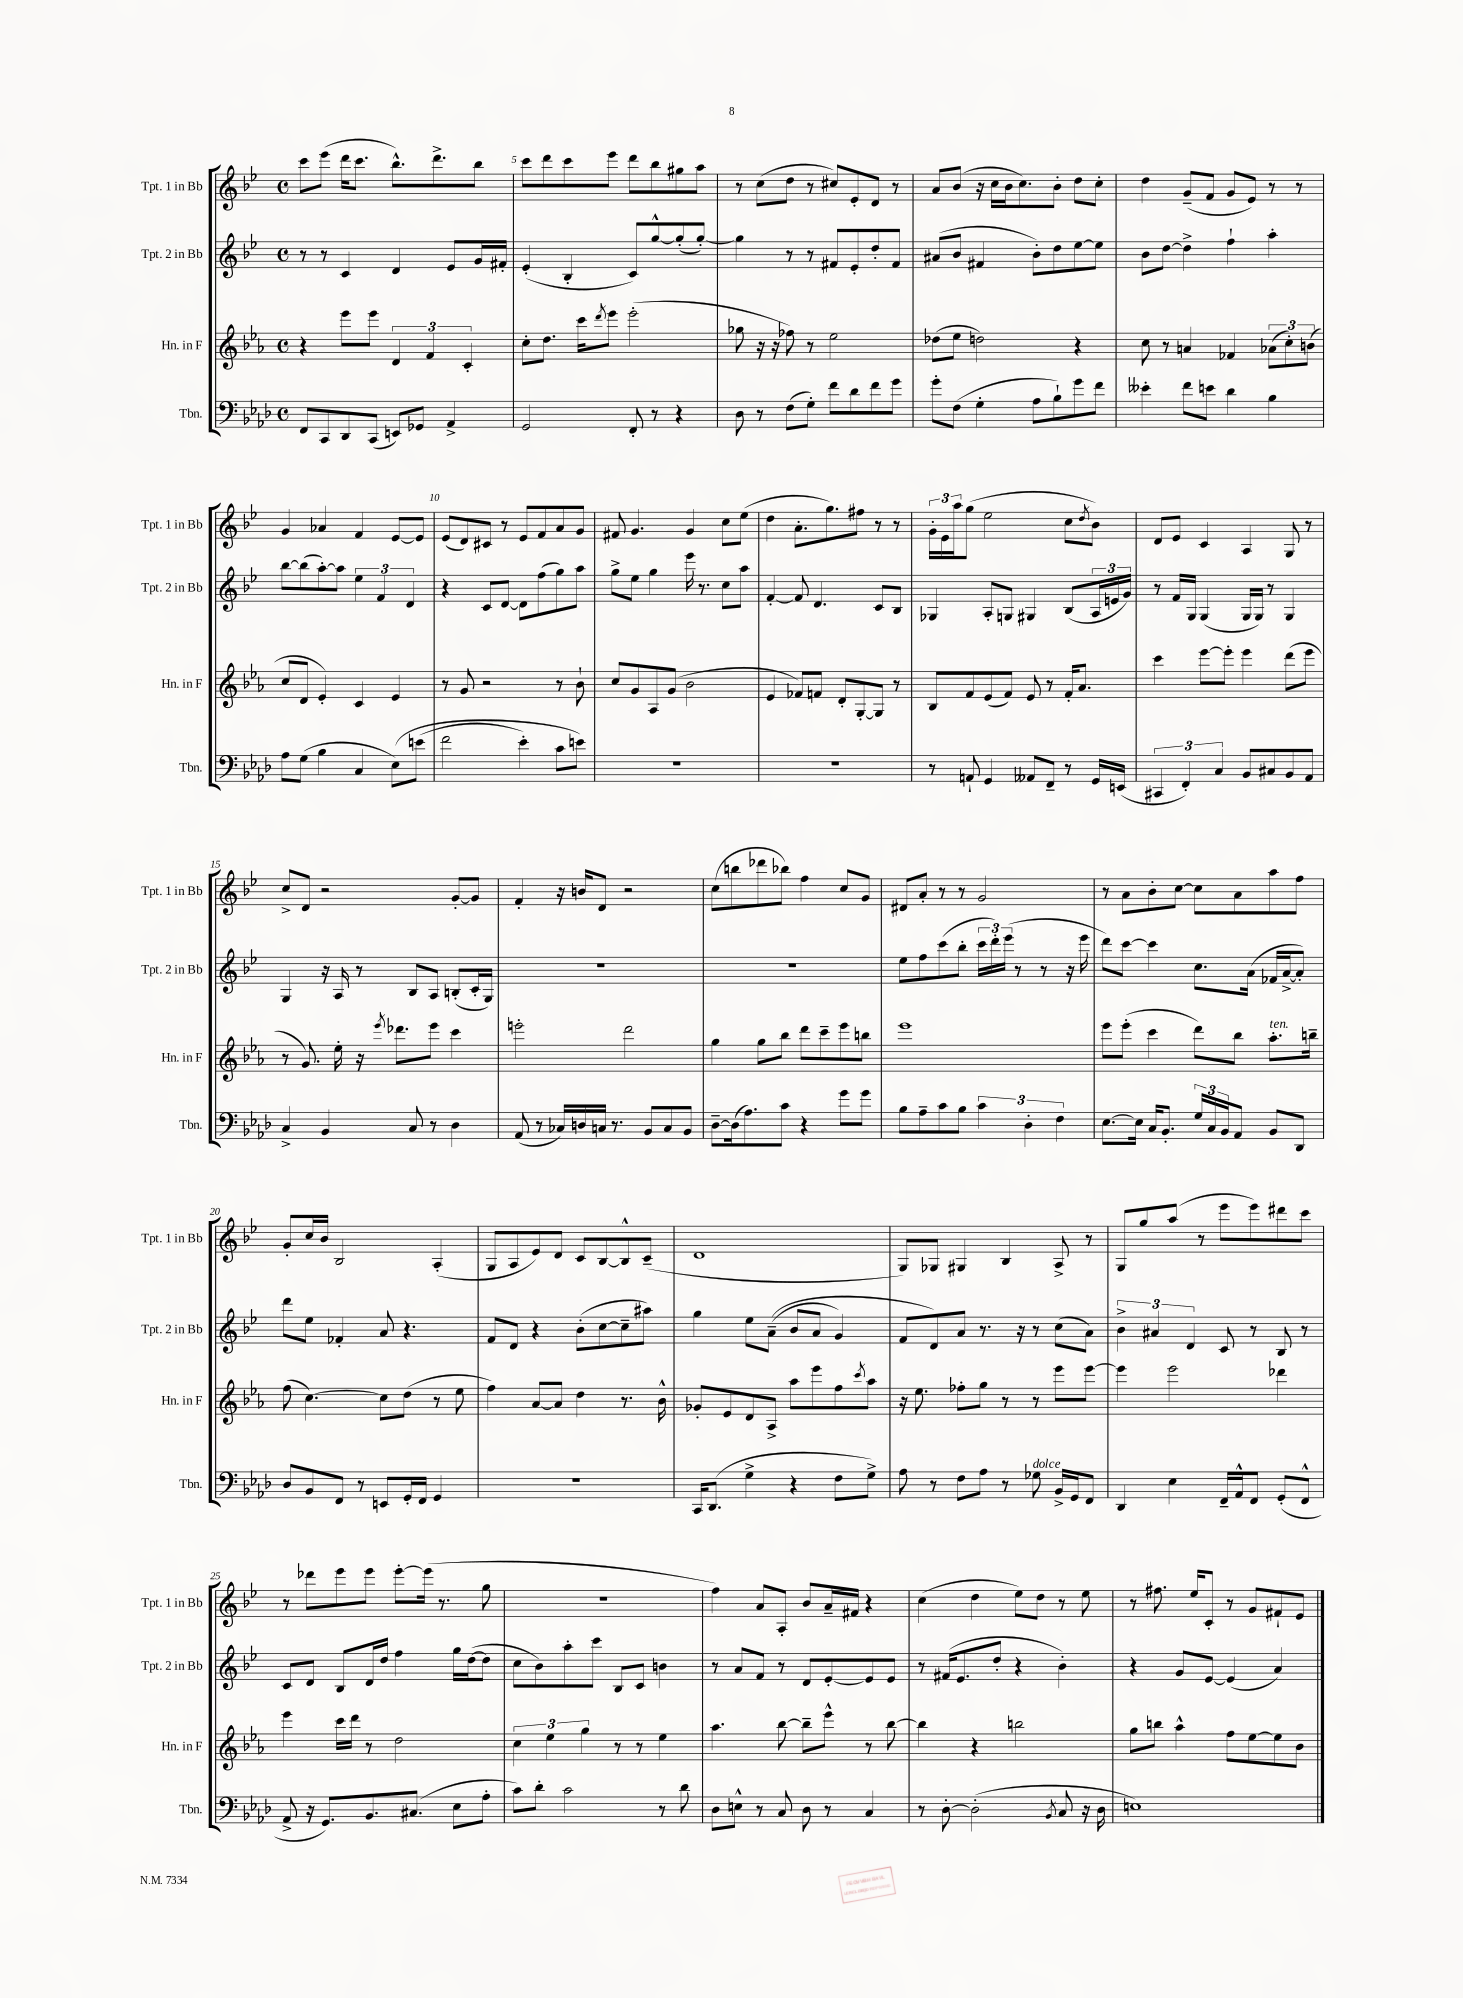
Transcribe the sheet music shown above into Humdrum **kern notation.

**kern	**kern	**kern	**kern
*staff4	*staff3	*staff2	*staff1
*clefF4	*clefG2	*clefG2	*clefG2
*k[b-e-a-d-]	*k[b-e-a-]	*k[b-e-]	*k[b-e-]
*M4/4	*M4/4	*M4/4	*M4/4
*met(c)	*met(c)	*met(c)	*met(c)
8FF	4r	8r	8ccc
8CC	.	8r	(8eee-
8DD-	8eee-	4c	16ddd
.	.	.	8.ccc
(8CC	8eee-	.	.
8EE)	6d	4d	8.bb-^^)
8GG-	.	.	.
.	6f	.	.
.	.	.	8.ddd^
4AA-^	.	8e-	.
.	6c'	.	.
.	.	16g	8bb-
.	.	16f#'	.
=	=	=	=
2GG	8cc'	(4e-'	8ccc
.	8.dd	.	8ddd
.	.	4B-'	8ccc
.	16ccc	.	.
.	8qddd	.	.
.	8eee-	.	8eee-
8FF'	(2eee-'	8c)	8ddd
8r	.	[8gg^^	8bb-
4r	.	(8gg']	8gg#
.	.	[8gg')	8aa
=	=	=	=
8D-	8gg-	4gg]	8r
8r	16r	.	(8cc
.	16r	.	.
(8F	8ff-)	8r	8dd
8G')	8r	8r	8r
8f	2ee-	8f#	8cc#)
8d-	.	8e-'	8e-'
8f	.	8dd'	8d
8g	.	8f#	8r
=	=	=	=
8g'	(8dd-	(8a#	8a
(8F	8ee-	8b-	(8b-
4G'	2dd)	4f#	16r
.	.	.	16cc
.	.	.	16b-
.	.	.	8.cc)
8A-	.	8b-')	.
8B-`)	.	8dd	8b-'
8g	4r	[8ee-	8dd
8f	.	8ee-]	8cc'
=	=	=	=
4e--'	8cc	8b-	4dd
.	8r	[8dd	.
8f	4a	4dd^]	(8g~
8e	.	.	8f
4d-	4f-	4ff`	8g
.	.	.	8e-)
4B-	(12a-	4aa'	8r
.	12cc')	.	.
.	.	.	8r
.	(12b	.	.
=	=	=	=
8A-	8cc	[8bb-	4g
(8G	8d	(8bb-]	.
4B-	4e-')	[8aa')	4a-
.	.	8aa]	.
4C	4c	6ee-	4f
.	.	6f	.
&(8E-)	4e-	.	[8e-
.	.	6d	.
(8e	.	.	8e-]
=	=	=	=
2f	8r	4r	(8e-
.	8g	.	8d)
.	2r	8c	8c#
.	.	[8d	8r
4e-')	.	8d]	8e-
.	.	(8ff	8f
8c	8r	8gg)	8a
8e&)	8b-`	8aa	8g
=	=	=	=
1r	8cc	8gg^	8f#
.	8g	8ee-	4.g
.	8A-	4gg	.
.	(8g	.	.
.	2b-	16eee-	4g
.	.	8.r	.
.	.	8cc	8cc
.	.	8aa	(8ee-
=	=	=	=
1r	4e-	[4f'	4dd
.	8f-)	8f]	8.a'
.	8f	4.d	.
.	.	.	8.gg)
.	8d'	.	.
.	[8G'	.	8ff#
.	8G]	8c	8r
.	8r	8B-	8r
=	=	=	=
8r	8B-	4G-	24g'
.	.	.	24e-
.	.	.	24aa
8AA`	8f	.	(8gg
4GG	(8e-	8A'	2ee-
.	8f)	8G	.
8AA--	8e-	4G#	.
8FF~	8r	.	.
8r	16f'	(8B-	8cc
.	8.a-	.	.
.	.	.	8qdd
16GG	.	24A	8b-)
.	.	24e	.
(16EE	.	.	.
.	.	24g)	.
=	=	=	=
6CC#	4ccc	8r	8d
.	.	16f	8e-
6FF')	.	.	.
.	.	16G	.
.	[8eee-	(4G	4c
6C	.	.	.
.	8eee-']	.	.
8BB-	4eee-	16G	4A
.	.	16G)	.
8C#	.	8r	.
8BB-	(8ddd	4G	8G
8AA-	8eee-	.	8r
=	=	=	=
4C^	8r	4G	8cc^
.	8.g)	.	8d
4BB-	.	16r	2r
.	16ee-'	16A	.
.	16r	8r	.
.	8qeee-	.	.
.	8.ddd-	.	.
8C	.	8B-	.
8r	8eee-	8A	.
4D-	4ccc	(8B'	[8g'
.	.	16c'	8g]
.	.	16G)	.
=	=	=	=
(8AA-	2eee'	1r	4f'
8r	.	.	.
16C-)	.	.	16r
16D	.	.	16b
16C	.	.	8d
8.r	.	.	.
.	2ddd	.	2r
8BB-	.	.	.
8C	.	.	.
8BB-	.	.	.
=	=	=	=
[8D-~	4gg	1r	(8cc
(16D-]	.	.	8bb
8.A-)	.	.	.
.	8gg	.	8ddd-
8c	8bb-	.	8bb-)
4r	8ddd	.	4ff
.	8ccc~	.	.
8g	8eee-	.	8cc
8g	8bb	.	8g
=	=	=	=
8B-	1eee-	8ee-	8d#
8A-~	.	8ff	8a'
8c	.	(8ccc	8r
8B-	.	8bb-'	8r
6c	.	24ccc	2g
.	.	24ddd')	.
.	.	(24eee-	.
.	.	8r	.
6D-'	.	.	.
.	.	8r	.
6F	.	.	.
.	.	16r	.
.	.	16eee-	.
=	=	=	=
[8.E-	8eee-	8ddd)	8r
.	(8eee-'	[8ccc	8a
16E-]	.	.	.
16C	4ccc	4ccc]	8b-'
8.BB-'	.	.	.
.	.	.	[8cc
24G	8ddd)	8.cc	8cc]
24C	.	.	.
24BB-	.	.	.
8AA-	8bb-	.	8a
.	.	(16a	.
8BB-	8.aa-'	16f-	8aa
.	.	[16a^	.
8DD-	.	8a'])	8ff
.	16bb~	.	.
=	=	=	=
8D-	(8ff	8ddd	8g'
8BB-	[4.cc)	8ee-	16cc
.	.	.	16b-
8FF	.	4f-'	2B-
8r	.	.	.
8EE	8cc]	8a	.
16GG'	(8dd	4.r	.
16FF	.	.	.
4GG	8r	.	(4A'
.	8ee-	.	.
=	=	=	=
1r	4ff)	8f	8G
.	.	8d	8A
.	[8a-	4r	8e-)
.	8a-]	.	8d
.	4dd	(8b-'	8c
.	.	[8cc	[8B-
.	8.r	8cc~]	8B-^^]
.	.	8aa#)	(8c~
.	16b-^^	.	.
=	=	=	=
16CC	8g-'	4gg	1d
(8.DD-	.	.	.
.	8e-	.	.
4G^	8d	8ee-	.
.	8A-^	&((8a~	.
4r	8aa-	8b-	.
.	8eee-	8a	.
8F	8ff	4g)	.
.	8qccc	.	.
8G^)	8aa-	.	.
=	=	=	=
8A-	16r	8f	8G)
.	8.ee-	.	.
8r	.	8d&)	8G-
8F	8ff-'	8a	4G#
8A-	8gg	8.r	.
8r	8r	.	4B-
.	.	16r	.
8G-	8r	8r	.
16BB-^	8eee-	(8cc	8A^
16GG	.	.	.
8FF	[8eee-	8a)	8r
=	=	=	=
4DD-	4eee-]	6b-^	8G
.	.	.	8gg
.	.	6a#	.
4E-	2eee-	.	(8aa
.	.	6d	.
.	.	.	8r
16FF~	.	8c	8eee-
16AA-^^	.	.	.
8FF	.	8r	8eee-)
(8GG'	4ddd-	8B-	8ddd#
8FF^^	.	8r	8ccc
=	=	=	=
8AA-^	4eee-	8c	8r
16r	.	8d	8ddd-
8.GG)	.	.	.
.	16ccc	8B-	8eee-
.	16ddd	.	.
8.BB-	8r	16d	8eee-
.	.	16dd	.
.	2dd	4ff	[8eee-'
(8.C#	.	.	.
.	.	.	(16eee-]
.	.	.	8.r
8E-	.	16gg	.
.	.	([16dd	.
8A-'	.	8dd]	8gg
=	=	=	=
8c)	6cc	8cc	1r
8d-'	.	8b-)	.
.	6ee-	.	.
2c	.	8aa'	.
.	6gg	.	.
.	.	8ccc	.
.	8r	8B-	.
.	8r	8c	.
8r	4ee-	4b	.
8d-	.	.	.
=	=	=	=
8D-	4.aa-	8r	4ff)
8E^^	.	8a	.
8r	.	8f	8a
8C	[8bb-	8r	8A'
8D-	8bb-~]	8d	8b-
8r	8eee-^^	[8e-'	16a~
.	.	.	16f#
4C	8r	8e-]	4r
.	[8bb-	8e-	.
=	=	=	=
8r	4bb-]	8r	(4cc
[8D-'	.	(16f#	.
.	.	8.e-	.
(2D-']	4r	.	4dd
.	.	8dd'	.
.	2bb	4r	8ee-)
.	.	.	8dd
8qBB-	.	.	.
8C	.	4b-')	8r
16r	.	.	8ee-
16D-	.	.	.
=	=	=	=
1E)	8gg	4r	8r
.	8bb	.	8.ff#
.	4aa-^^	8g	.
.	.	.	16ee-
.	.	[8e-	8c'
.	8ff	(4e-]	8r
.	[8ee-	.	8g
.	8ee-]	4a)	8f#`
.	8b-	.	8e-
==	==	==	==
*-	*-	*-	*-
